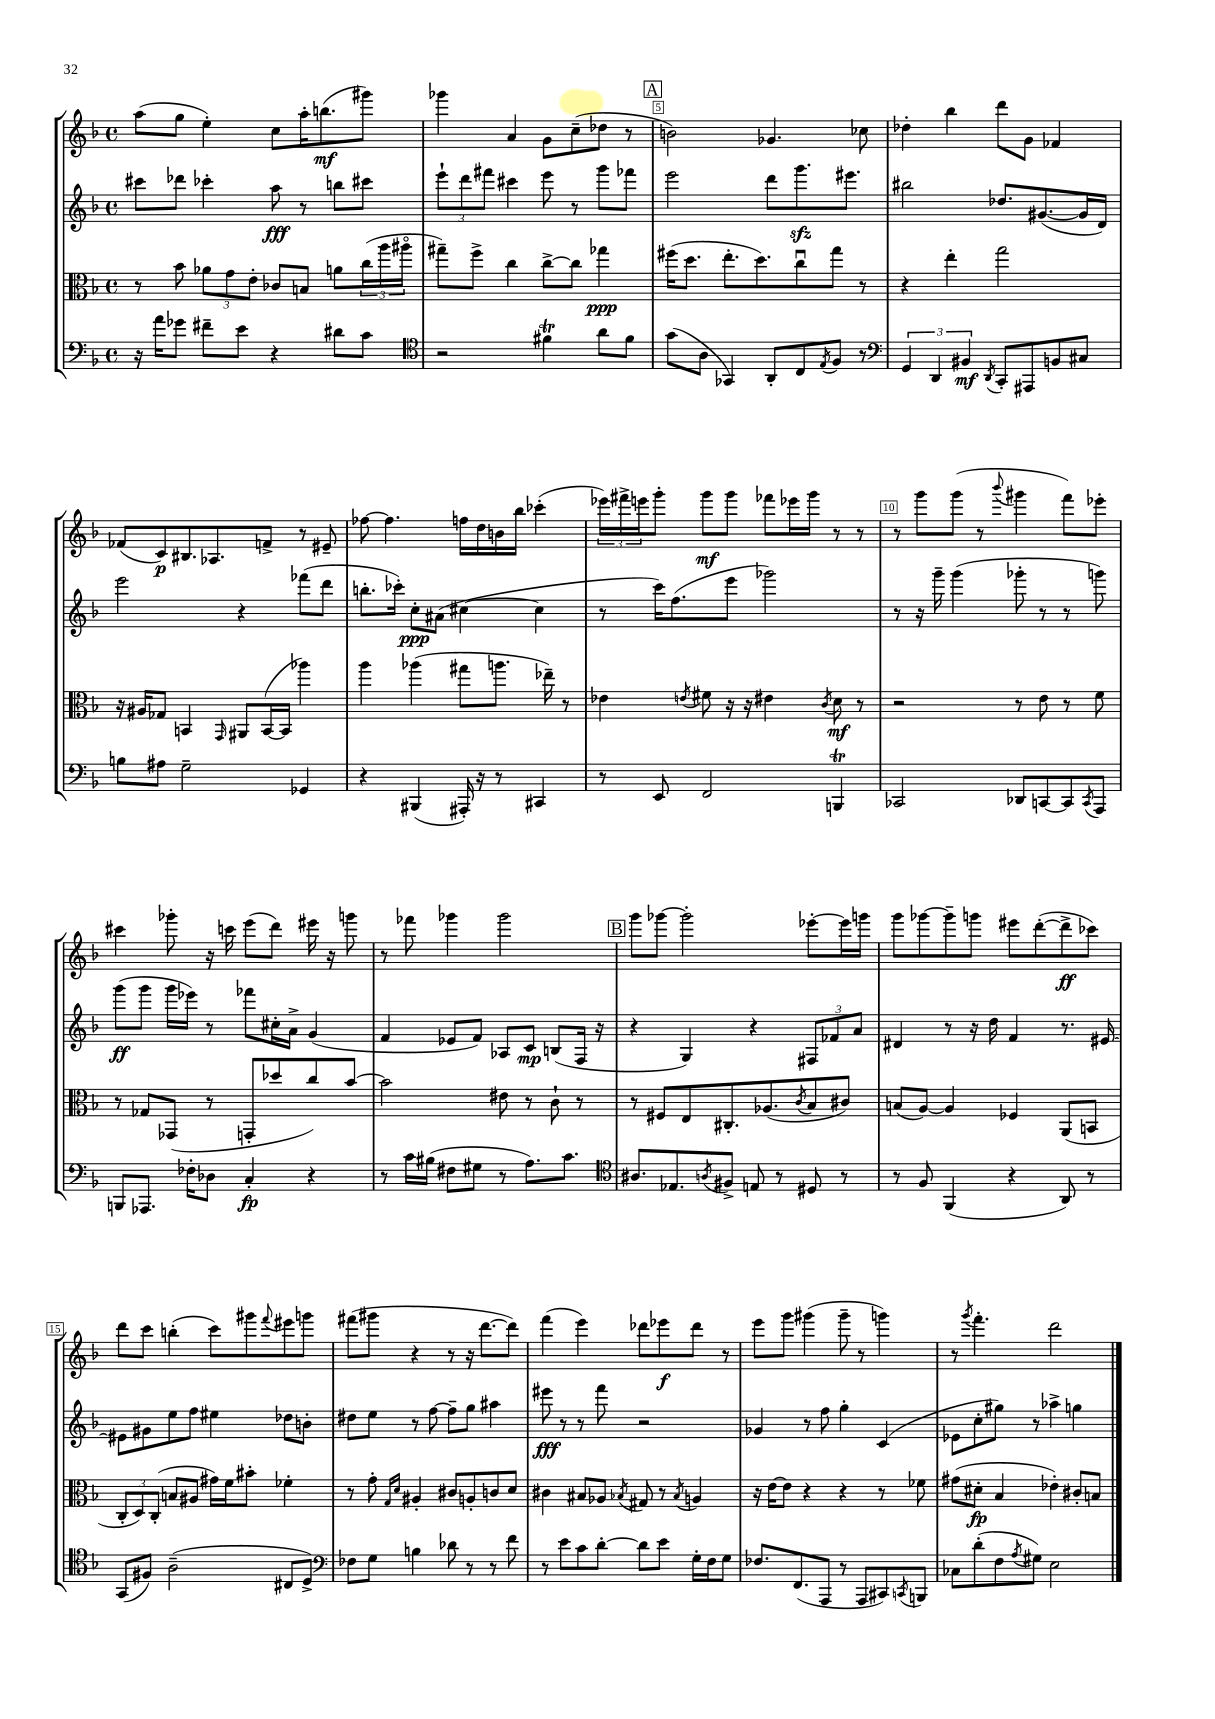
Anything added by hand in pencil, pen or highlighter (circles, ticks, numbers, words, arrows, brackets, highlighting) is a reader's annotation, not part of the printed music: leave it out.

**kern	**kern	**kern	**kern
*staff4	*staff3	*staff2	*staff1
*clefF4	*clefC3	*clefG2	*clefG2
*k[b-]	*k[b-]	*k[b-]	*k[b-]
*M4/4	*M4/4	*M4/4	*M4/4
*met(c)	*met(c)	*met(c)	*met(c)
16r	8r	8ccc#	(8aa
16a	.	.	.
8g-	8b-	8ddd-	8gg
8f#~	12a-	4ccc-'	4ee')
.	12g	.	.
8e	.	.	.
.	12e'	.	.
4r	8c-	8aa	8cc
.	8B	8r	16aa'
.	.	.	(8.bb
8d#	8a	8bb	.
8c	(24cc	8ccc#	8ggg#)
.	24aa	.	.
.	24aa#o	.	.
=	=	=	=
*clefC4	*	*	*
2r	8gg#~)	12eee`	4ggg-
.	.	12ddd	.
.	8ff^	.	.
.	.	12fff#	.
.	4cc	4ccc#	4a
4f#	[8cc^	8eee	8g
.	8cc]	8r	(8cc~
8a	4gg-	8ggg	8dd-
8f#	.	8fff-	8r
=	=	=	=
(8g	(16ff#	2eee	2b)
.	8.dd	.	.
8A	.	.	.
4GG-)	8.ee'	.	.
.	8.dd)	.	.
8AA'	.	8ddd	4.g-
8C	8ccu	8.ggg	.
8qE	.	.	.
8F	8gg	.	.
.	.	8.eee#	.
8r	8r	.	8cc-
=	=	=	=
*clefF4	*	*	*
6GG	4r	2bb#	4dd-'
6DD	.	.	.
.	4ee'	.	4bb-
6BB#	.	.	.
8qDD	.	.	.
8CC'	2gg	8.dd-	8ddd
8AAA#	.	.	8g
.	.	([8.g#	.
8BB	.	.	4f-
8C#	.	16g#]	.
.	.	16d)	.
=	=	=	=
8B	16r	2eee	(8f-
.	16A#	.	.
8A#	8G-	.	8c)
2G~	4BB	.	8.B#
.	.	.	8.A-
.	16qqGG	.	.
.	8AA#	4r	.
.	([16BB	.	8f^
.	16BB]	.	.
4GG-	4aa-)	(8fff-	8r
.	.	8ddd	8e#~
=	=	=	=
4r	4aa	8.bb'	[8ff-
.	.	.	4.ff-]
.	.	16ccc-')	.
(4BBB#	(4aa-	8cc'	.
.	.	(8a#	.
16AAA#')	8gg#	[4cc#	16ff
16r	.	.	16dd
8r	8.aa	.	16b
.	.	.	16bb-
4CC#	.	4cc#]	(4ccc-'
.	16ee-~)	.	.
.	8r	.	.
=	=	=	=
8r	4e-	8r	24eee-)
.	.	.	24fff#^
.	.	.	24eee
8EE	.	16ccc)	8ggg'
.	.	(8.ff	.
.	8qe	.	.
2FF	8f#	.	8ggg
.	16r	8eee	8ggg
.	16r	.	.
.	4e#	2ggg-)	8fff-
.	.	.	16eee-
.	.	.	16ggg
.	8qc	.	.
4BBB	8d	.	8r
.	8r	.	8r
=	=	=	=
2CC-	2r	8r	8r
.	.	16r	8ggg
.	.	16ggg~	.
.	.	(4ggg	(8ggg
.	.	.	8r
.	.	.	8qqbbb-
8DD-	8r	8ggg-'	4ggg#
[8CC	8e	8r	.
8CC]	8r	8r	8fff)
8qCC	.	.	.
8AAA	8f	8ggg)	8eee-'
=	=	=	=
8BBB	8r	(8ggg	4ccc#
8.AAA-	8G-	8ggg	.
.	(8GG-	16ggg	8ggg-'
16F-'	.	16eee-)	.
8D-	8r	8r	16r
.	.	.	16ccc
4C'	8GG'	8fff-	(8eee
.	8dd-	16cc#'	8ddd)
.	.	16a^	.
4r	8cc)	(4g	16eee#
.	.	.	16r
.	[8b-	.	8ggg
=	=	=	=
8r	2b-]	4f	8r
16c	.	.	8fff-
(16B#	.	.	.
8F#	.	8e-	4ggg-
8G#	.	8f)	.
8r	8e#	8A-	2ggg-
8.A)	8r	8c	.
.	8c`	(8B	.
8.c	.	.	.
.	8r	16F	.
.	.	16r	.
=	=	=	=
*clefC4	*	*	*
8.A#	8r	4r	8ggg
.	8F#	.	[8ggg-
8.E-	.	.	.
.	8E	4G)	2ggg-']
8qA	.	.	.
8F#^	8.C#'	.	.
8E	.	4r	.
.	(8.A-	.	.
8r	.	.	.
.	8qc	.	.
8D#	8B-	12F#	[8eee-'
.	.	12f-	.
8r	8c#)	.	16eee-]
.	.	12a	.
.	.	.	16ggg
=	=	=	=
8r	(8B	4d#	8ggg
8F	[8A)	.	[8ggg-
(4FF	4A]	8r	8ggg-~]
.	.	16r	8ggg
.	.	16dd	.
4r	4F-	4f	8eee#
.	.	.	([8ddd'
8AA)	(8AA	8.r	8ddd^]
8r	8BB	.	8ccc-)
.	.	[16e#	.
=	=	=	=
(8GG	12C'	8e#]	8ddd
.	12D)	.	.
8F#)	.	8g#	8ccc
.	(12C'	.	.
(2A~	8B	8ee	(4bb'
.	8A#	8ff	.
.	16g#)	4ee#	8ccc)
.	16f	.	.
.	8b#'	.	8ggg#
.	.	.	8qqfff
8C#	4f-'	8dd-	8eee#
8D^)	.	8b'	8ggg
=	=	=	=
*clefF4	*	*	*
8F-	8r	8dd#	(8fff#
8G	8g'	8ee	8ggg#
.	16qqG	.	.
.	16qqd	.	.
4B	4A#'	8r	4r
.	.	[8ff	.
8d-	8c#	8ff~]	8r
8r	8A'	8gg	16r
.	.	.	[8.ddd
8r	8c	4aa#	.
8f	8d	.	8ddd])
=	=	=	=
8r	4c#	8eee#	(4fff
8e	.	8r	.
8c	8B#	8r	4eee)
[8d'	8A-	8fff	.
.	8qB-	.	.
8d]	8G#	2r	8ddd-
8e	8r	.	8eee-
.	8qB-	.	.
16G'	4A	.	8ddd-
16F	.	.	.
8G	.	.	8r
=	=	=	=
8.F-	16r	4g-	8eee
.	[16e	.	.
.	8e]	.	8ggg
(8.FF	.	.	.
.	4r	8r	(4ggg#
8AAA	.	8ff	.
8r	4r	4gg'	8ggg#~
8AAA	.	.	8r
8CC#)	8r	(4c	4ggg)
8qCC	.	.	.
8BBB	8f-	.	.
=	=	=	=
8C-	(8g#	8e-	8r
.	.	.	8qggg
(8d'	8d#'	8cc'	4.fff'
8F	4B-	8gg#)	.
8qA	.	.	.
8G#)	.	8r	.
2E	4e-')	4aa-^	2ddd
.	8c#'	4gg	.
.	8B	.	.
==	==	==	==
*-	*-	*-	*-
